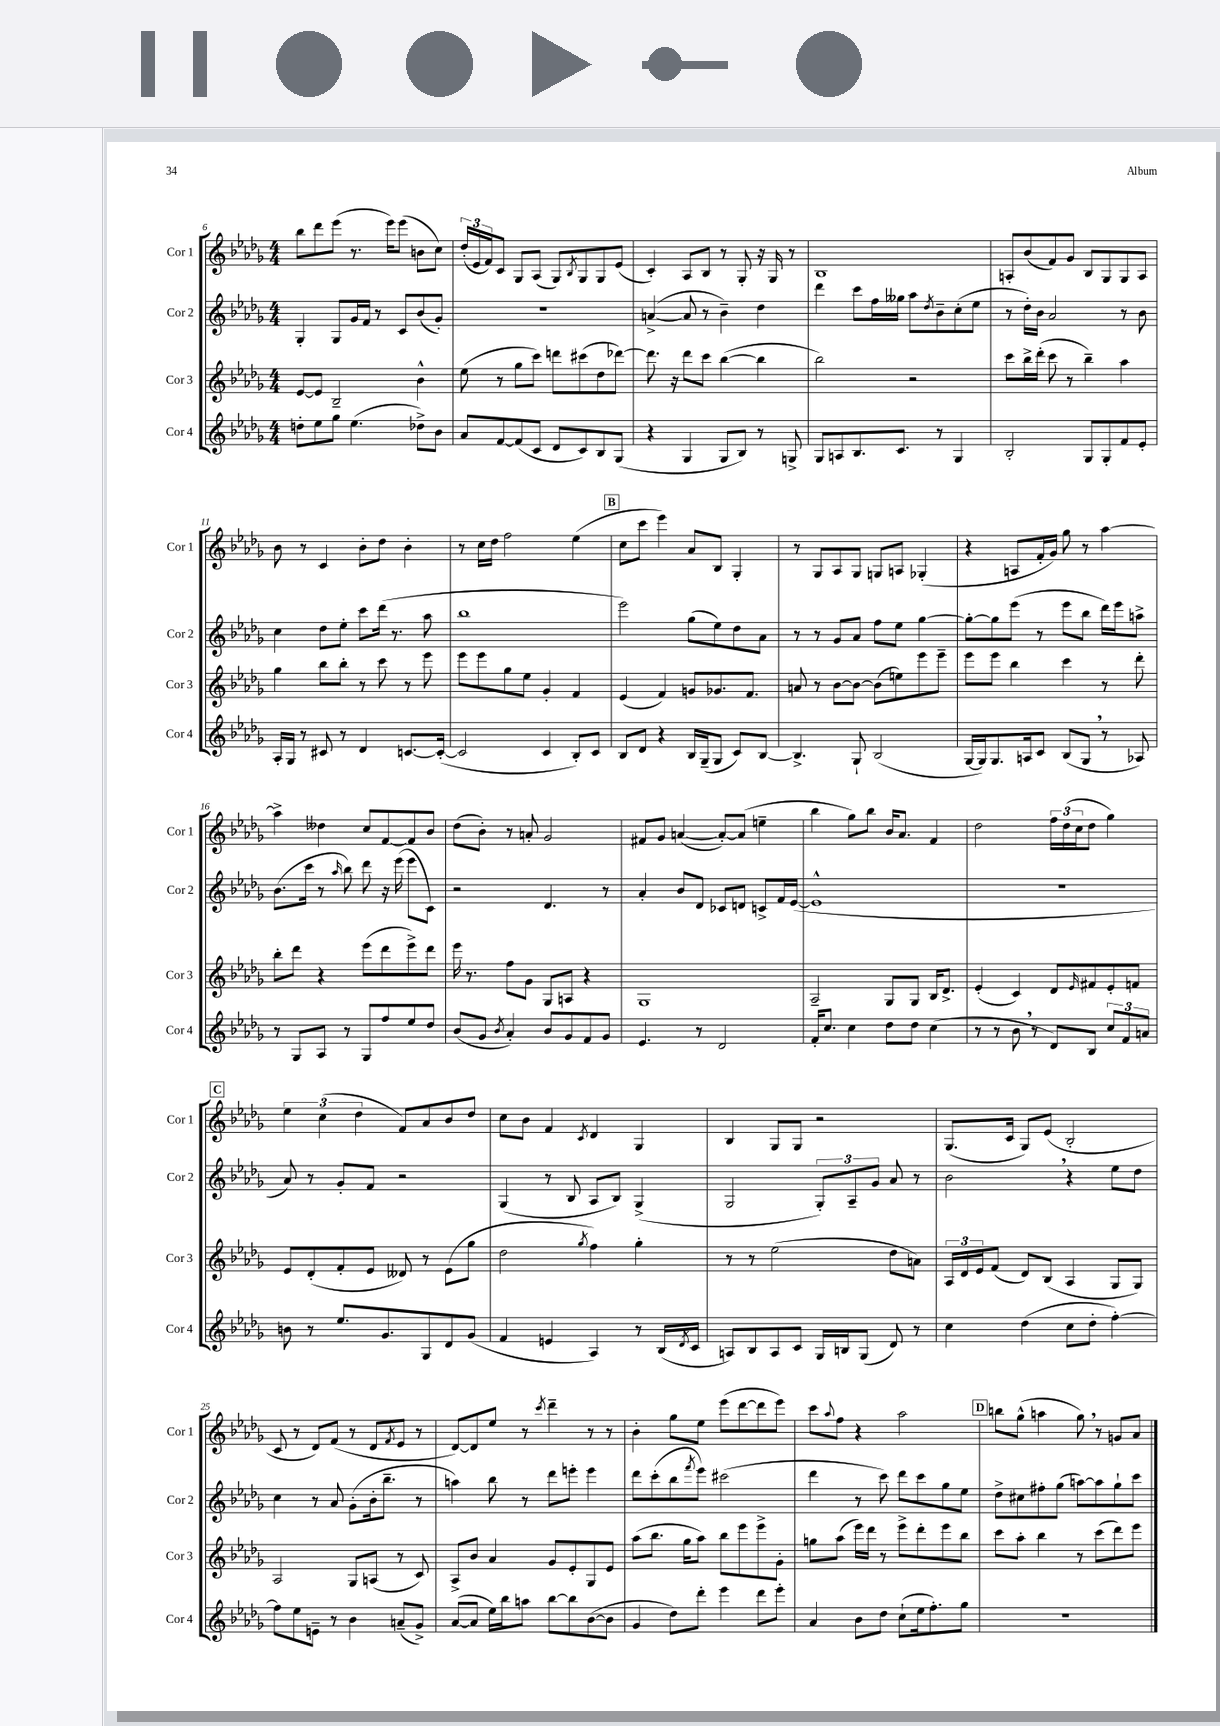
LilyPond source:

<<
\new StaffGroup <<
\new Staff = "s0" \with { instrumentName = "Cor 1" shortInstrumentName = "Cor 1" } {
    \clef treble \key des \major \numericTimeSignature \time 4/4
    bes''8 des'''8 ees'''8( r8. ees'''16) ees'''8( b'8 c''8) |
    \tuplet 3/2 { des''16-.( ees'16 f'16) } c'8 ges8 aes8( ges8) \acciaccatura { bes8 } ges8 ges8 ees'8( |
    c'4-.) aes8 bes8 r8 ges8-. r16 ges16 r8 |
    bes1 |
    a8-. bes'8( f'8) ges'8 bes8 ges8 ges8 a8 |
    bes'8 r8 c'4 bes'8-. des''8 bes'4-. |
    r8 c''16 des''16 f''2 ees''4( |
    \mark \markup { \box "B" } c''8 c'''8 ees'''4) aes'8 bes8 ges4-. |
    r8 ges8 aes8 ges8 g8 a8 ges4-.( |
    r4 a8 f'16-. ges'16) ges''8 r8 aes''4~ |
    aes''4-> deses''4 c''8 f'8~ f'8 bes'8 |
    des''8( bes'8-.) r8 a'8-. ges'2 |
    fis'8 ges'8 a'4~( a'8~-.) a'8( e''4-- |
    bes''4 ges''8) bes''8 bes'16 aes'8. f'4 |
    des''2 \tuplet 3/2 { f''16 des''16( c''16 } des''8 ges''4) |
    \mark \markup { \box "C" } \tuplet 3/2 { ees''4 c''4( des''4 } f'8) aes'8 bes'8 des''8 |
    c''8 bes'8 f'4 \acciaccatura { c'8 } des'4 ges4 |
    bes4 ges8 ges8 r2 |
    ges8.( c'16 ges8) ees'8( bes2-. |
    c'8 r8 des'8) f'8( r8 des'8 \acciaccatura { f'8 } ees'8 r8 |
    des'8~) des'8 ees''8 r8 \acciaccatura { c'''8 } des'''4-- r8 r8 |
    bes'4-. ges''8 ees''8 ees'''8( des'''8~ des'''8 ees'''8) |
    c'''8 \appoggiatura { aes''8 } f''8 r4 aes''2 |
    \mark \markup { \box "D" } b''8 ges''8-^( a''4 ges''8) \breathe r8 g'8 aes'8 \bar "|." |
}
\new Staff = "s1" \with { instrumentName = "Cor 2" shortInstrumentName = "Cor 2" } {
    \clef treble \key des \major \numericTimeSignature \time 4/4
    ges4-. ges8 ges'16 f'16 r8 c'8 bes'8( ges'8-.) |
    R1 |
    a'4~->( a'8 r8 bes'4--) des''4 |
    des'''4 c'''8 f''16 geses''16 aes''8 \acciaccatura { des''8 } bes'8-- c''8-.( ees''8 |
    r8 des''16-.) bes'16 aes'2 r8 bes'8 |
    c''4 des''8 ees''8-. c'''8 des'''16( r8. aes''8 |
    bes''1 |
    \mark \markup { \box "B" } ees'''2) ges''8( ees''8) des''8 aes'8 |
    r8 r8 ges'8 aes'8 f''8 ees''8 ges''4~ |
    ges''8~-. ges''8 ees'''8( r8 ees'''8 bes''8 des'''16) ees'''16 a''8-> |
    bes'8.( c'''16 r8 \grace { aes''16 } bes''8) des'''8 r16 ees'''16( ees'''8 c'8) |
    r2 des'4. r8 |
    aes'4-. bes'8 des'8 ces'8 d'8 c'8-> f'16 ees'16~( |
    ees'1-^ |
    R1 |
    \mark \markup { \box "C" } aes'8) r8 ges'8-. f'8 r2 |
    ges4( r8 bes8 aes8 bes8) ges4->( |
    ges2 \tuplet 3/2 { ges8-.) aes8-- ges'8 } aes'8 r8 |
    bes'2 \breathe r4 ees''8 des''8 |
    c''4 r8 aes'8 ges'8-.( bes'16-. bes''8.-- r8 |
    a''4) bes''8 r8 des'''8 e'''8-. e'''4 |
    des'''8 c'''8-.( bes''8 \acciaccatura { f'''8 } ees'''8) cis'''2( |
    des'''4 r8 c'''8) des'''8 c'''8 ges''8 ees''8 |
    \mark \markup { \box "D" } des''8-> cis''8 fis''8-. ges''8( a''8~) a''8 ges''8-! c'''8 \bar "|." |
}
\new Staff = "s2" \with { instrumentName = "Cor 3" shortInstrumentName = "Cor 3" } {
    \clef treble \key des \major \numericTimeSignature \time 4/4
    ees'8~ ees'8 bes2-- bes'4-^ |
    ees''8( r8 ges''8 c'''8) d'''8 cis'''8( des''8 des'''8~) |
    des'''8. r16 des'''8 c'''8 bes''4~( bes''4 |
    bes''2) r2 |
    c'''8 bes''16-> des'''16-.( c'''8 r8 bes''4--) aes''4 |
    ges''4 bes''8 bes''8-. r8 c'''8 r8 ees'''8 |
    ees'''8 ees'''8 ges''8 ees''8 ges'4-. f'4 |
    \mark \markup { \box "B" } ees'4( f'4) g'8 ges'8. f'8. |
    a'8 r8 bes'8~ bes'8~ bes'8( e''8) ees'''8 ees'''8-- |
    ees'''8 ees'''8 bes''4 c'''4 r8 des'''8-. |
    bes''8-. des'''8 r4 ees'''8( des'''8 ees'''8->) des'''8 |
    ees'''16 r8. f''8 ges'8 ges8 a8 r4 |
    ges1 |
    aes2-- ges8 ges8 bes16 des'8.-> |
    ees'4-.( c'4) des'8 \grace { ees'16 } fis'8 ees'8-. f'8 |
    \mark \markup { \box "C" } ees'8 des'8-.( f'8-. ees'8 deses'8) r8 ees'8( ges''8 |
    des''2 \acciaccatura { ges''8 } f''4) ges''4-. |
    r8 r8 ees''2( des''8 a'8) |
    \tuplet 3/2 { aes16 des'16 ees'16 } f'8( des'8) bes8( aes4 ges8 ges8) |
    aes2 ges8 a8( r8 c'8) |
    aes8-> bes'8 aes'4 ges'8 ees'8-. ges8 ees'8 |
    aes''8( bes''8. ges''16 aes''8) bes''8 ees'''8 ees'''8-> ges'8-. |
    g''8 aes''8( ees'''16) des'''16 r8 ees'''8-> des'''8-. ees'''8 bes''8 |
    \mark \markup { \box "D" } c'''8 aes''8-. bes''4 r8 c'''8( des'''8) ees'''8 \bar "|." |
}
\new Staff = "s3" \with { instrumentName = "Cor 4" shortInstrumentName = "Cor 4" } {
    \clef treble \key des \major \numericTimeSignature \time 4/4
    d''8-. ees''8 ges''8 ees''4.( des''8->) bes'8 |
    aes'8 f'8~ f'8( c'8 des'8 c'8) bes8 ges8( |
    r4 ges4 ges8 bes8) r8 g8-> |
    ges8 a8 bes8. c'8. r8 ges4 |
    bes2-. ges8 ges8-. f'8 ees'8-. |
    aes16-. ges16 r8 cis'8 r8 des'4 c'8.~ c'16~-.( |
    c'2 c'4 bes8-.) c'8 |
    \mark \markup { \box "B" } bes8 des'8 r4 bes16 ges16--( ges8 c'8) bes8~ |
    bes4.-> ges8-! bes2( |
    ges16~ ges16) ges8. a16 c'8 bes8( ges8 \breathe r8 aes8) |
    r8 ges8 aes8 r8 ges8 f''8 ees''8 des''8 |
    bes'8( ges'8 \acciaccatura { bes'8 } aes'4-.) bes'8 ges'8 f'8 ges'8 |
    ees'4. r8 des'2 |
    f'16-. c''8. c''4 des''8 des''8 c''4( |
    r8 r8 bes'8 \breathe r8 des'8) bes8 \tuplet 3/2 { c''8 f'8 a'8 } |
    \mark \markup { \box "C" } b'8 r8 ees''8. ges'8. ges8 des'8 ges'8( |
    f'4 e'4 aes4) r8 bes16( \acciaccatura { des'8 } c'16 |
    a8) bes8 a8 c'8 ges16 b16 ges8( des'8) r8 |
    c''4 des''4( c''8 des''8-. f''4~-.) |
    f''8 ees''8 e'8-- r8 bes'4 a'8--( ges'8->) |
    aes'8~( aes'8 ees''16) bes''16 a''8 bes''8~ bes''8 bes'8~( bes'8 |
    ges'4 des''8) des'''8-. ees'''4 des'''8 ees'''8-. |
    aes'4 bes'8 des''8 c''8-!( ees''16 f''8.-.) ges''8 |
    \mark \markup { \box "D" } R1 \bar "|." |
}
>>
>>
\layout { \context { \Score currentBarNumber = #6 } }
